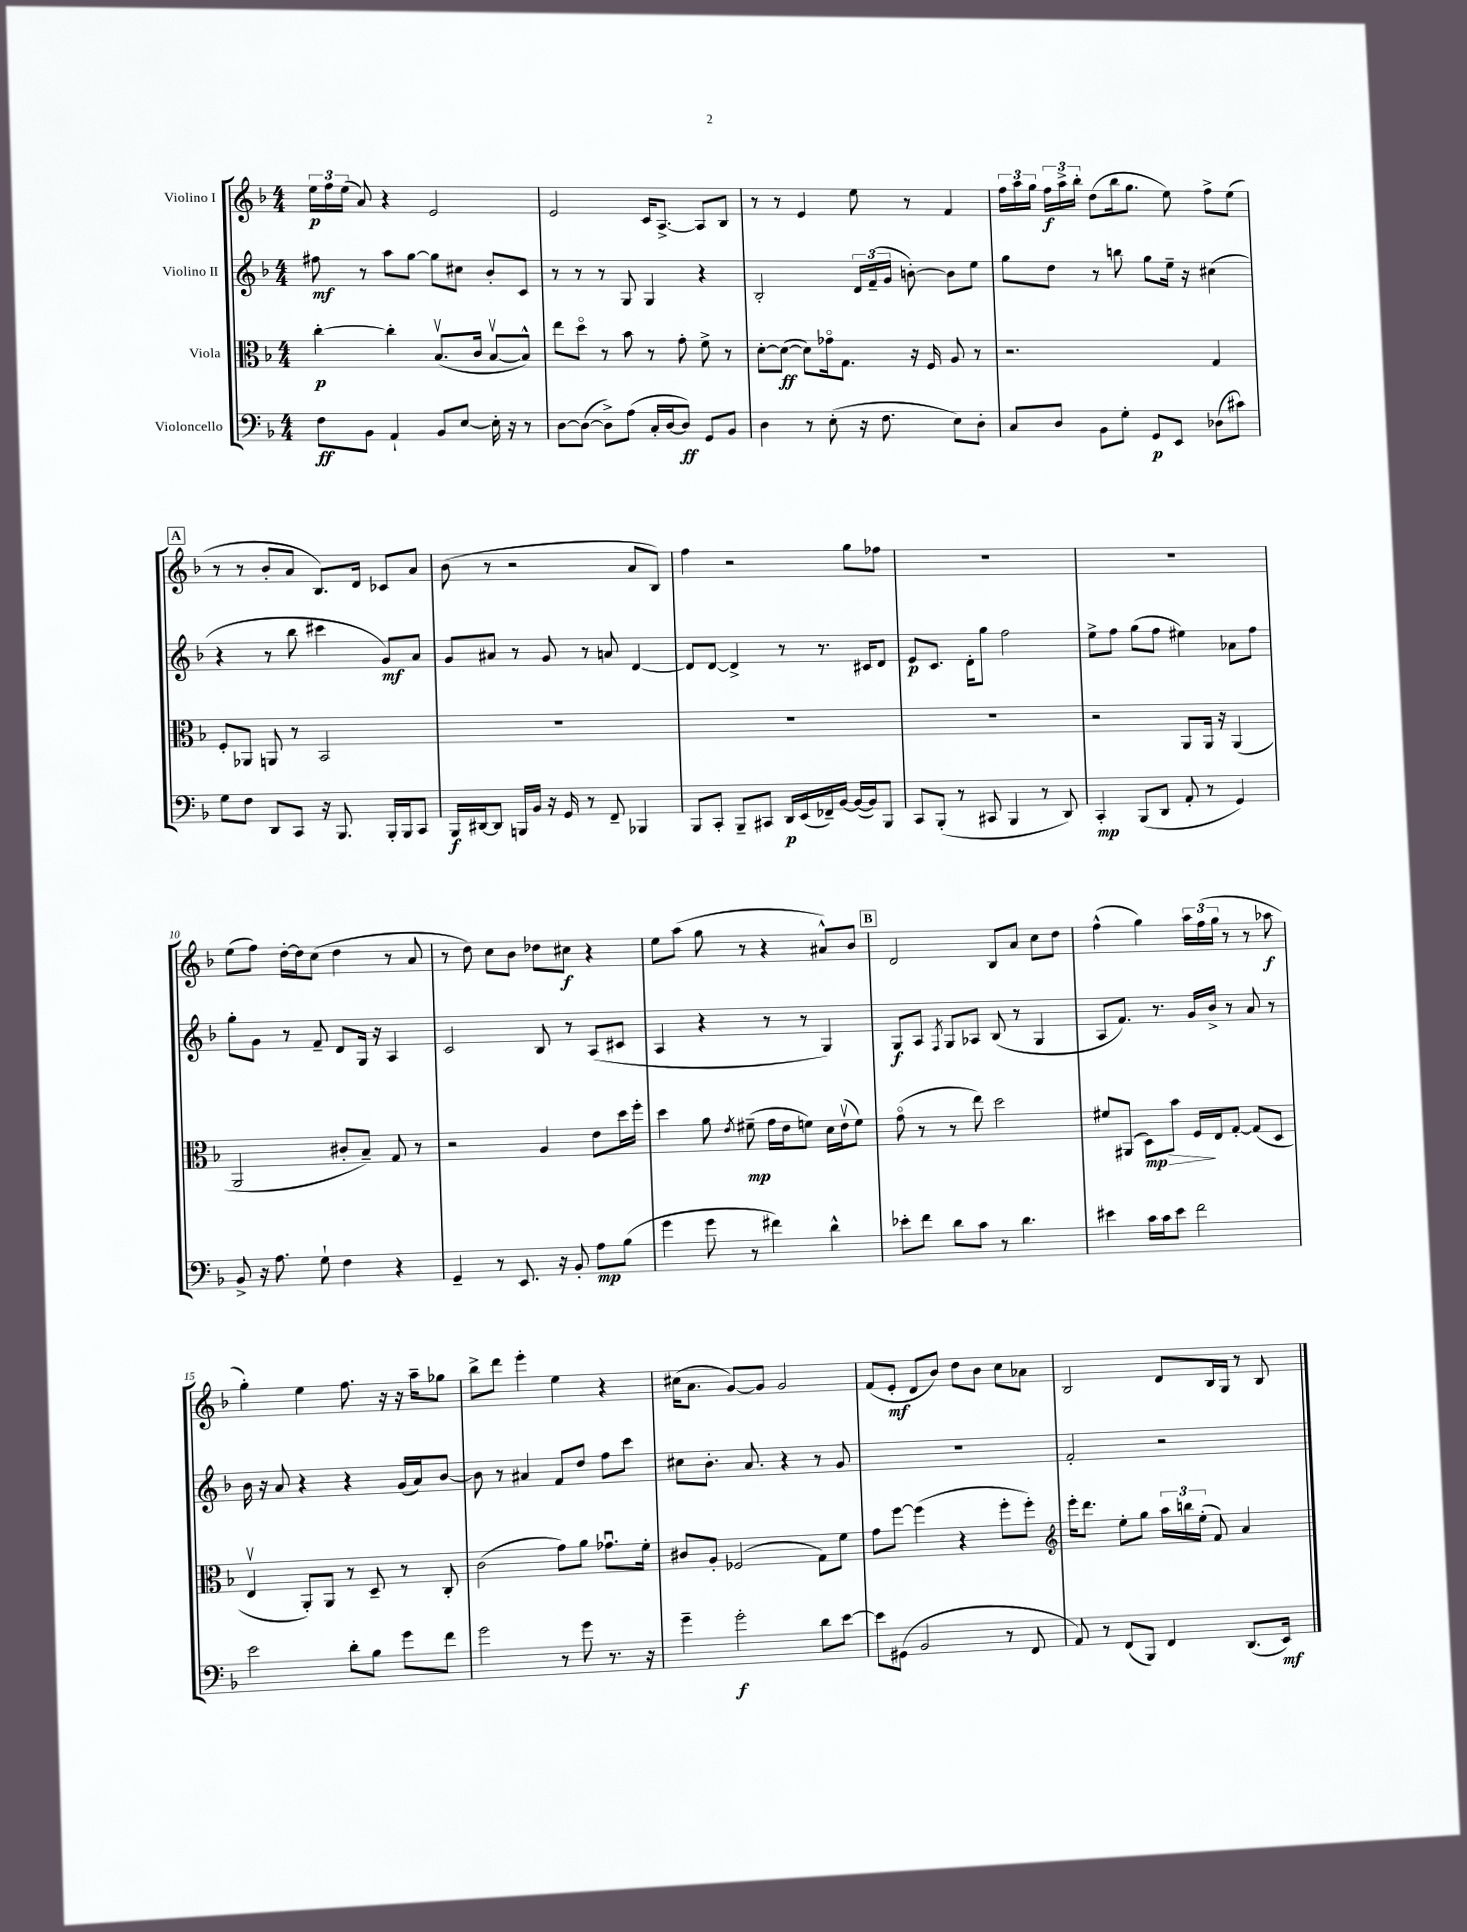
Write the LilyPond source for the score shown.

<<
\new StaffGroup <<
\new Staff = "s0" \with { instrumentName = "Violino I" } {
    \clef treble \key f \major \numericTimeSignature \time 4/4
    \autoBeamOff \tuplet 3/2 { e''16[\p f''16 e''16]( } a'8) r4 e'2 |
    e'2 c'16[ a8.]~-> a8[ bes8] |
    r8 r8 e'4 e''8 r8 f'4 |
    \tuplet 3/2 { f''16[ a''16 g''16] } \tuplet 3/2 { f''16[\f a''16-> bes''16]-. } d''8[( bes''16 g''8.] e''8) f''8[-> e''8]( |
    \mark \markup { \box "A" } r8 r8 bes'8[-. a'8] bes8.[) d'16] ces'8[ a'8] |
    bes'8( r8 r2 a'8[ bes8]) |
    f''4 r2 g''8[ fes''8] |
    R1 |
    R1 |
    e''8[( f''8]) d''16[~-. d''16 c''8]( d''4 r8 a'8 |
    r8 d''8) c''8[ bes'8] des''8[ cis''8]\f r4 |
    e''8[ a''8]( g''8 r8 r4 ais'8[-^) bes'8] |
    \mark \markup { \box "B" } d'2 bes8[ a'8] c''8[ d''8] |
    f''4-^( g''4) \tuplet 3/2 { a''16[ f''16( g''16] } r8 r8 aes''8\f |
    g''4-.) e''4 f''8. r16 r16 a''16[-- ges''8] |
    bes''8[-> d'''8] e'''4-. e''4 r4 |
    cis''16[( a'8.] g'8[~) g'8] g'2 |
    f'8[( e'8]-.\mf d'8[ bes'8]) d''8[ bes'8] c''8[ aes'8] |
    bes2 d'8[ bes16 g16] r8 bes8 \bar "|." |
}
\new Staff = "s1" \with { instrumentName = "Violino II" } {
    \clef treble \key f \major \numericTimeSignature \time 4/4
    \autoBeamOff fis''8\mf r8 a''8[ g''8]~ g''8[ cis''8] bes'8[-. c'8] |
    r8 r8 r8 g8 g4 r4 |
    bes2-. \tuplet 3/2 { d'16[ f'16--( g'16] } b'8~-.) b'8[ e''8] |
    g''8[ d''8] r8 b''8 g''8[ e''16]-- r16 cis''4( |
    \mark \markup { \box "A" } r4 r8 bes''8 cis'''4 g'8[\mf) a'8] |
    g'8[ ais'8] r8 g'8 r8 a'8 d'4~ |
    d'8[ d'8]~ d'4-> r8 r8. cis'16[ d'8] |
    e'8[\p c'8.] d'16[-. g''8] f''2 |
    e''8[-> f''8] g''8[( f''8] eis''4) aes'8[ f''8] |
    g''8[-. g'8] r8 f'8-- d'8[ g16] r16 a4 |
    c'2 bes8 r8 a8[( cis'8] |
    a4 r4 r8 r8 g4) |
    \mark \markup { \box "B" } g8[\f a8] \acciaccatura { f8 } g8[ aes8] bes8( r8 g4 |
    a8[ f'8.]) r8. g'16[ bes'16]-> r8 a'8 r8 |
    bes'16 r16 a'8 r4 r4 g'16[( a'16) bes'8]~ |
    bes'8 r8 ais'4 f'8[ d''8] f''8[ c'''8] |
    cis''8[ bes'8.]-. a'8. r4 r8 g'8 |
    R1 |
    f'2-. r2 \bar "|." |
}
\new Staff = "s2" \with { instrumentName = "Viola" } {
    \clef alto \key f \major \numericTimeSignature \time 4/4
    \autoBeamOff c''4~-.\p c''4-. bes8.[\upbow( c'16] bes8[~\upbow bes8]-^) |
    e''8[ d''8]\flageolet r8 bes'8 r8 g'8-. f'8-> r8 |
    d'8[~-. d'8]~\ff( d'8[) ges'16\flageolet g8.] r16 f16 a8 r8 |
    r2. g4 |
    \mark \markup { \box "A" } f8[-. aes,8] a,8 r8 bes,2 |
    R1 |
    R1 |
    R1 |
    r2 a,8[ a,16] r16 a,4( |
    a,2 cis'8[-. bes8]--) g8 r8 |
    r2 a4 e'8[ d''16 f''16]-. |
    d''4 a'8 \acciaccatura { e'8 } fis'8--\mp( g'16[ e'16 f'8]) d'16[ e'16\upbow( f'8]) |
    \mark \markup { \box "B" } g'8\flageolet( r8 r8 e''8) d''2 |
    fis'8[ ais,8]( d8[\mp\>) bes'8] f16[\! e16 g8]~-. g8[( d8] |
    e4\upbow a,8[-.) a,8] r8 d8-- r8 c8-. |
    c'2( g'8[) a'8] ges'8.[\downbow f'16]-. |
    cis'8[ a8]-. fes2( g8[) f'8] |
    g'8[ f''8]~ f''4( r4 f''8[-. f''8]-.) |
    \clef treble e'''16[-. d'''8.] e''8[-. g''8] \tuplet 3/2 { a''16[ b''16 e''16]-.( } f'8) a'4 \bar "|." |
}
\new Staff = "s3" \with { instrumentName = "Violoncello" } {
    \clef bass \key f \major \numericTimeSignature \time 4/4
    \autoBeamOff f8[\ff bes,8] a,4-! bes,8[ e8]~ e16-. r16 r8 |
    d8[~ d8]~( d8[->) a8]( c16[-. d16~ d8]\ff) g,8[ bes,8] |
    d4 r8 e8-.( r16 f8. e8[) d8]-. |
    c8[ d8] bes,8[ g8]-. g,8[\p e,8] des8[( cis'8]) |
    \mark \markup { \box "A" } g8[ f8] d,8[ c,8] r16 bes,,8. bes,,16[-. bes,,16 c,8] |
    bes,,16[\f dis,16~ dis,8] b,,16[ bes,16] r16 g,16 r8 f,8-- bes,,4 |
    bes,,8[ c,8]-. bes,,8[-- cis,8] d,16[\p e,16( fes,16--) bes,16]~ bes,16[~( bes,16) bes,,8] |
    c,8[ bes,,8]-.( r8 cis,8 bes,,4 r8 d,8) |
    c,4-.\mp bes,,8[( d,8] a,8-. r8 g,4) |
    bes,8-> r16 a8. g8-! f4 r4 |
    g,4-- r8 e,8. r16 bes,8-. a8[\mp bes8]( |
    g'4 g'8 r8 fis'4) d'4-^ |
    \mark \markup { \box "B" } ees'8[-. f'8] d'8[ c'8] r8 d'4. |
    eis'4 c'16[ c'16 eis'8] f'2 |
    e'2 d'8[-. bes8] g'8[ f'8] |
    g'2 r8 g'8 r8. r16 |
    g'4-- g'2-.\f d'8[ e'8]~ |
    e'8[ gis,8]( bes,2 r8 f,8 |
    a,8) r8 f,8[( bes,,8]) f,4 d,8.[( e,16]\mf) \bar "|." |
}
>>
>>
